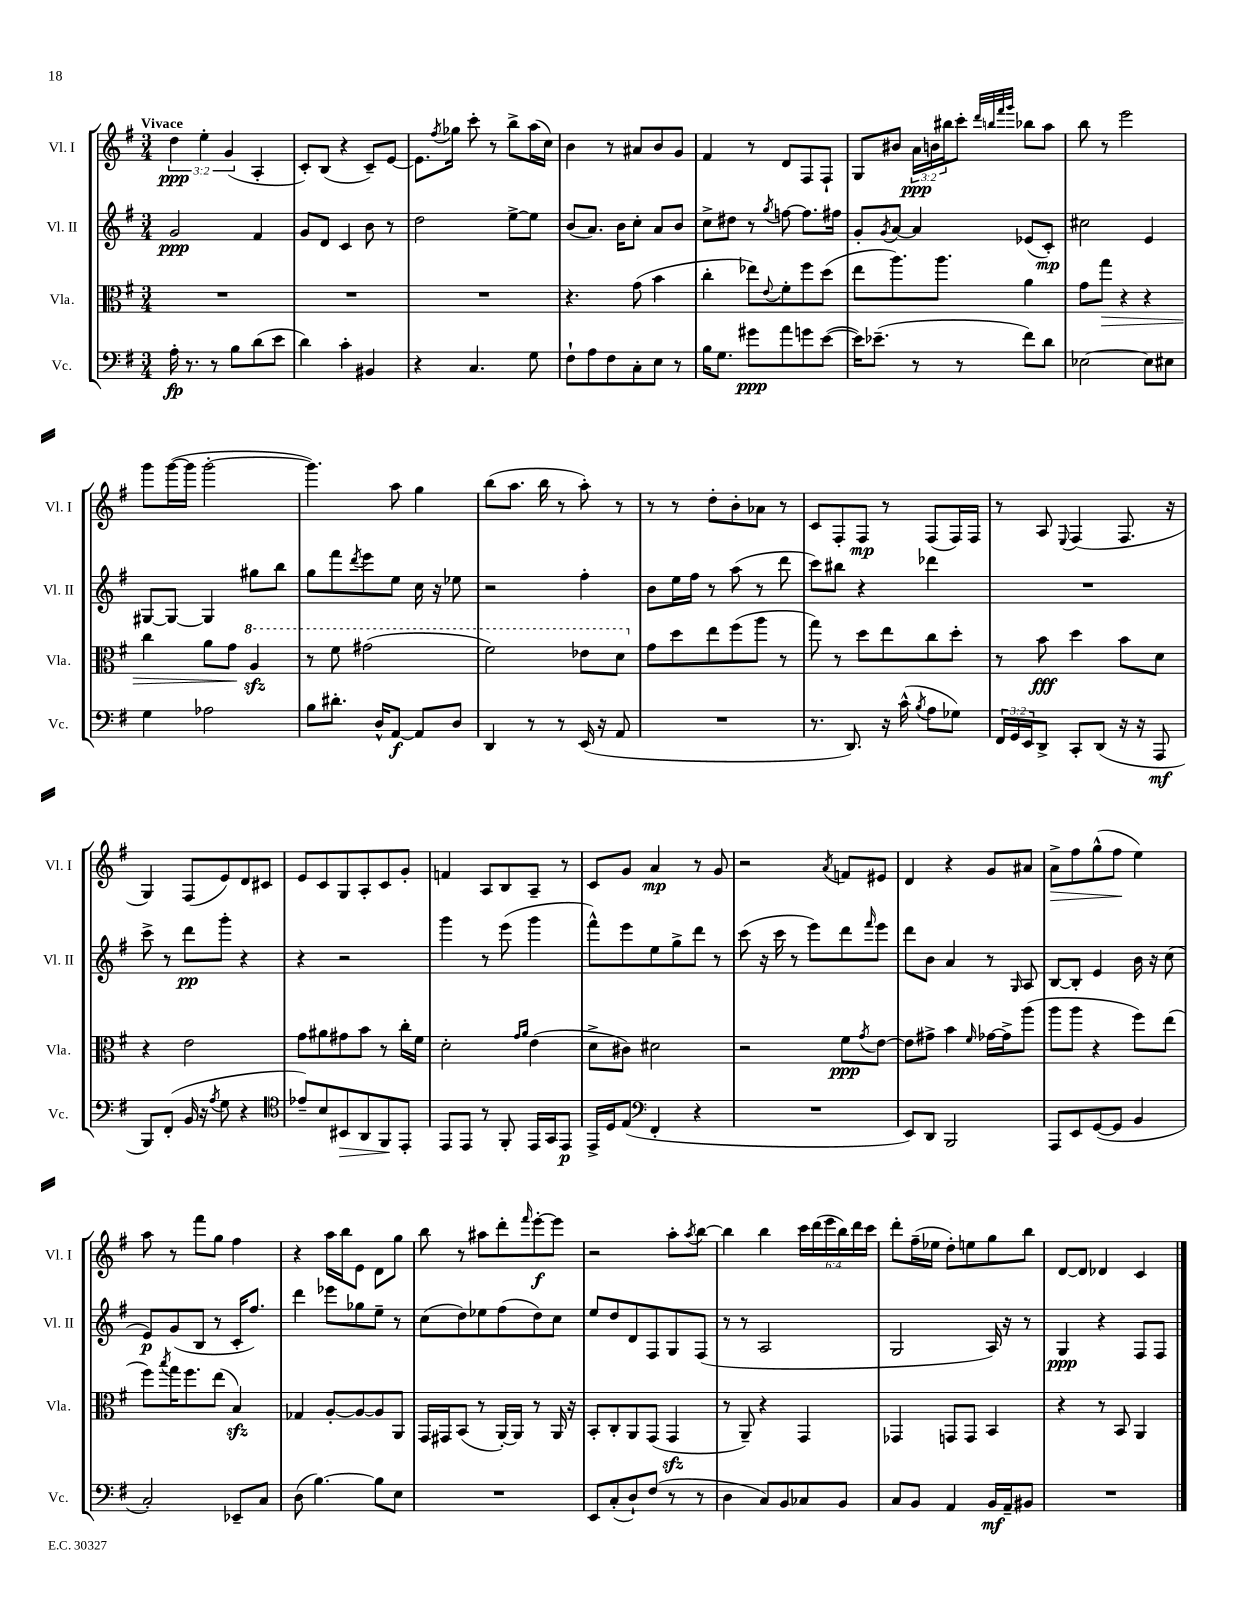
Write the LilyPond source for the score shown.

<<
\new StaffGroup <<
\new Staff = "s0" \with { instrumentName = "Vl. I" shortInstrumentName = "Vl. I" } {
    \clef treble \key g \major \numericTimeSignature \time 3/4 \override Staff.TupletNumber.text = #tuplet-number::calc-fraction-text \tempo "Vivace"
    \tuplet 3/2 { d''4\ppp e''4-. g'4( } a4-. |
    c'8-.) b8( r4 c'8--) e'8~ |
    e'8. \acciaccatura { fis''8 } ges''16 c'''8-. r8 b''8-> a''16( c''16) |
    b'4 r8 ais'8 b'8 g'8 |
    fis'4 r8 d'8 fis8 fis8-! |
    g8 bis'8 \tuplet 3/2 { a'16\ppp b'16 bis''16 } c'''8-. \grace { d'''32 b''32 fis'''32 g'''32 } bes''8 a''8 |
    b''8 r8 e'''2 |
    g'''8 g'''16~( g'''16 g'''2~-. |
    g'''4.) a''8 g''4 |
    b''8( a''8. b''16 r8 a''8-.) r8 |
    r8 r8 d''8-. b'8-. aes'8 r8 |
    c'8 fis8-. fis8\mp r8 fis8( fis16) fis16 |
    r8 a8 \appoggiatura { e8 } fis4( fis8. r16 |
    g4) fis8( e'8) d'8 cis'8 |
    e'8 c'8 g8 a8-. c'8 g'8-. |
    f'4 a8 b8 a8-- r8 |
    c'8 g'8 a'4\mp r8 g'8 |
    r2 \acciaccatura { a'8 } f'8 eis'8 |
    d'4 r4 g'8 ais'8 |
    a'8->\> fis''8 g''8-^( fis''8\! e''4) |
    a''8 r8 fis'''8 g''8 fis''4 |
    r4 a''16 b''16 e'8 d'8 g''8 |
    b''8 r8 ais''8 d'''8-. \grace { fis'''16 } e'''8~-.\f e'''8 |
    r2 a''8-. \acciaccatura { a''8 } b''8~ |
    b''4 b''4 \tuplet 6/4 { c'''16 d'''16( e'''16 b''16) d'''16 c'''16 } |
    d'''8-. fis''16--( ees''16 d''8-.) e''8 g''8 b''8 |
    d'8~ d'8 des'4 c'4 \bar "|." |
}
\new Staff = "s1" \with { instrumentName = "Vl. II" shortInstrumentName = "Vl. II" } {
    \clef treble \key g \major \numericTimeSignature \time 3/4
    g'2\ppp fis'4 |
    g'8 d'8 c'4 b'8 r8 |
    d''2 e''8~-> e''8 |
    b'8( a'8.) b'16 c''8-. a'8 b'8 |
    c''8-> dis''8 r8 \acciaccatura { g''8 } f''8~ f''8. fis''16 |
    g'8-. \acciaccatura { g'8 } a'8~ a'4 ees'8( c'8-.\mp) |
    cis''2 e'4 |
    gis8~ gis8~ gis4 gis''8 b''8 |
    g''8 fis'''8 \acciaccatura { d'''8 } e'''8 e''8 c''16 r16 ees''8 |
    r2 fis''4-. |
    b'8 e''16 fis''16 r8 a''8( r8 d'''8 |
    c'''8) bis''8 r4 des'''4 |
    R2. |
    c'''8-> r8 d'''8\pp g'''8-. r4 |
    r4 r2 |
    g'''4 r8 e'''8( g'''4 |
    fis'''8-^) e'''8 e''8 g''8-> d'''8 r8 |
    c'''8( r16 c'''16 r8 e'''8) d'''8 \grace { fis'''16 } e'''8 |
    d'''8 b'8 a'4 r8 \grace { g16 } a8 |
    b8~ b8-. e'4 b'16 r16 c''8( |
    e'8\p) g'8( b8 r8 c'16-. fis''8.) |
    d'''4 ees'''8 ges''8 e''8-- r8 |
    c''8( d''8) ees''8 fis''8( d''8) c''8 |
    e''8 d''8 d'8 fis8 g8 fis8( |
    r8 r8 a2 |
    g2 a16) r16 r8 |
    g4\ppp r4 fis8 fis8 \bar "|." |
}
\new Staff = "s2" \with { instrumentName = "Vla." shortInstrumentName = "Vla." } {
    \clef alto \key g \major \numericTimeSignature \time 3/4
    R2. |
    R2. |
    R2. |
    r4. g'8( b'4 |
    c''4-. ees''8) \appoggiatura { e'8 } fis'8-. fis''8 d''8( |
    e''8 a''8.) a''8. a'4 |
    g'8 g''8\> r4 r4 |
    c''4 a'8 g'8\! \ottava #1 a'4\sfz |
    r8 fis''8 gis''2( |
    fis''2) ees''8 d''8 \ottava #0 |
    g'8 d''8 e''8 fis''8( a''8 r8 |
    g''8) r8 d''8 e''8 c''8 d''8-. |
    r8 b'8\fff d''4 b'8 d'8 |
    r4 e'2 |
    g'8 ais'8 gis'8 b'8 r8 c''16-. fis'16 |
    d'2-. \grace { g'16 a'16 } e'4( |
    d'8-> cis'8) dis'2 |
    r2 fis'8\ppp \acciaccatura { g'8 } e'8~ |
    e'8 gis'8-> b'4 \grace { fis'16 } ges'16~ ges'16-> a''8( |
    a''8 a''8 r4 fis''8) e''8( |
    fis''8) \acciaccatura { b''8 } g''16 fis''8. e''8( b4\sfz) |
    ges4 a8~-. a8~ a8 a,8 |
    g,16 gis,16 b,8( r8 a,16~-.) a,16 r8 a,16 r16 |
    b,8-. c8-. a,8 g,8( g,4\sfz |
    r8 a,8--) r4 g,4 |
    ges,4 g,8 g,8 b,4 |
    r4 r8 b,8 a,4 \bar "|." |
}
\new Staff = "s3" \with { instrumentName = "Vc." shortInstrumentName = "Vc." } {
    \clef bass \key g \major \numericTimeSignature \time 3/4 \override Staff.TupletNumber.text = #tuplet-number::calc-fraction-text
    a16-.\fp r8. r8 b8 d'8( e'8 |
    d'4) c'4-. bis,4 |
    r4 c4. g8 |
    fis8-! a8 fis8 c8-. e8 r8 |
    b16 g8. gis'8\ppp a'8 g'8 e'8~( |
    e'16) ees'8.--( r8 r8 fis'8) d'8 |
    ees2~ ees8 eis8 |
    g4 aes2 |
    b8 dis'8.-. d16-^ a,8~\f a,8 d8 |
    d,4 r8 r8 e,16( r16 a,8 |
    R2. |
    r8. d,8.) r16 c'16-^( \acciaccatura { b8 } a8 ges8) |
    \tuplet 3/2 { fis,16 g,16 e,16 } d,8-> c,8-. d,8( r16 r16 a,,8\mf |
    b,,8) fis,8-.( b,16 r16 \acciaccatura { a8 } g8 r4 |
    \clef tenor ees'8--) b8 bis,8\> a,8 fis,8\! e,8-. |
    e,8 e,8 r8 fis,8-. e,16 g,16 e,8\p |
    e,16-> d16 e8( \clef bass fis,4-. r4 |
    R2. |
    e,8) d,8 b,,2 |
    a,,8 e,8 g,8~( g,8 b,4 |
    c2-.) ees,8-- c8 |
    d8( b4.~) b8 e8 |
    R2. |
    e,8 c8-.( d8-!) fis8( r8 r8 |
    d4 c8) b,8 ces8 b,8 |
    c8 b,8 a,4 b,16\mf a,16-- bis,8 |
    R2. \bar "|." |
}
>>
>>
\layout { \context { \Score \remove "Bar_number_engraver" } }
